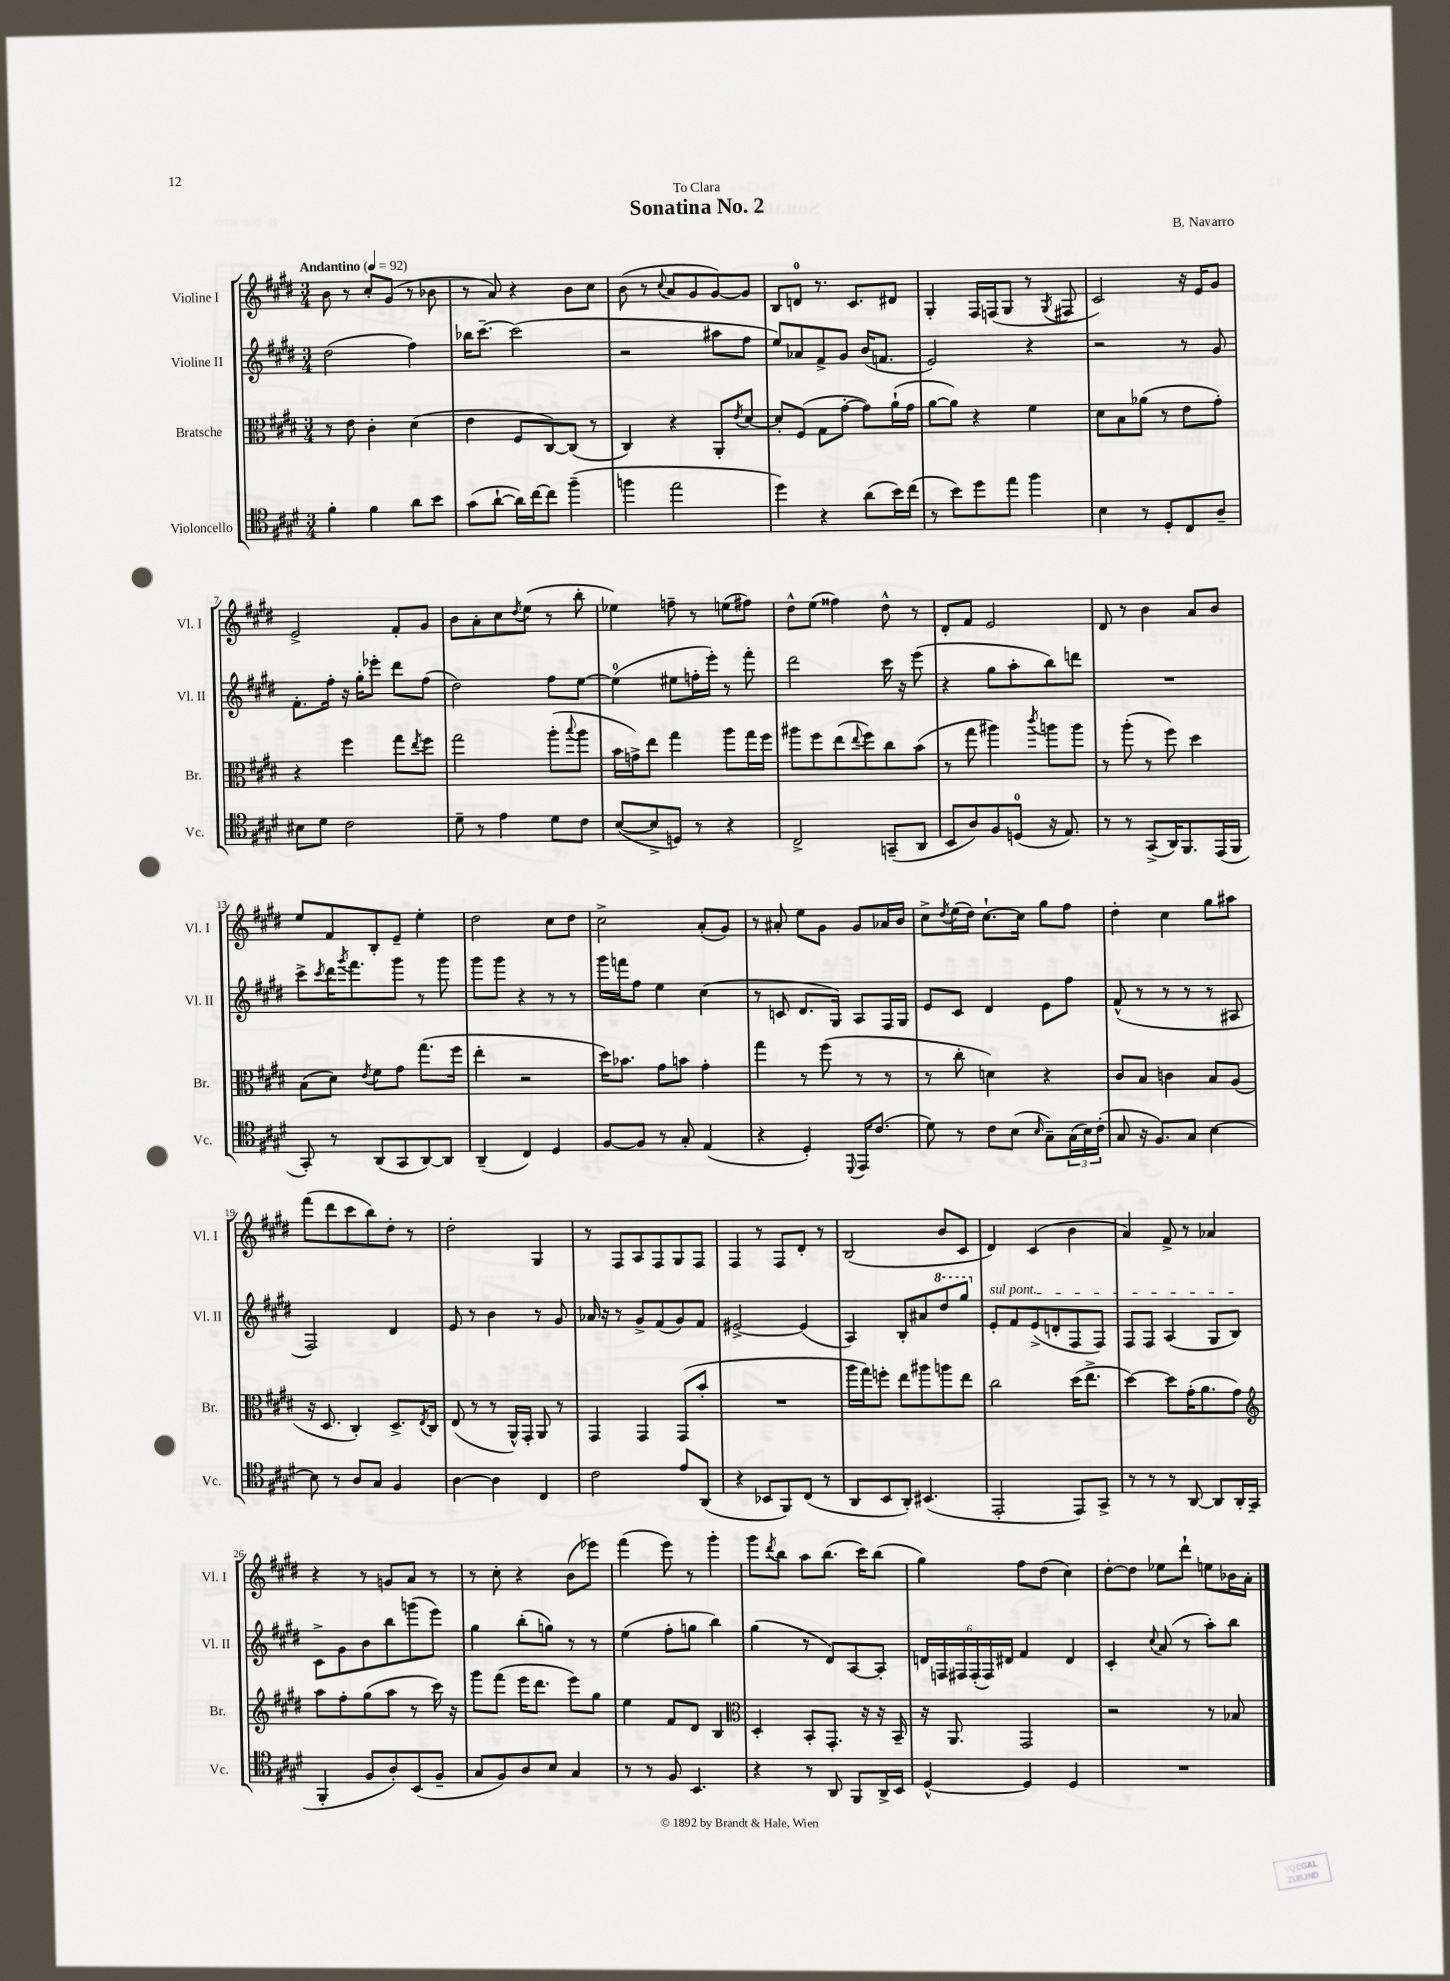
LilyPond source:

\header { title = "Sonatina No. 2" composer = "B. Navarro" dedication = "To Clara" }
<<
\new StaffGroup <<
\new Staff = "s0" \with { instrumentName = "Violine I" shortInstrumentName = "Vl. I" } {
    \clef treble \key e \major \numericTimeSignature \time 3/4 \tempo "Andantino" 4 = 92
    b'8 r8 cis''8-. gis'8( r8 bes'8 |
    r8 a'8) r4 b'8 cis''8 |
    b'8( r8 \appoggiatura { cis''8 } a'8 gis'8 gis'8~) gis'8 |
    b8 d'8-0 r8. cis'8. dis'8 |
    gis4-. fis16 f16( gis8 r8 \acciaccatura { gis8 } fis8 |
    cis'2) r16 e'16 gis'8 |
    e'2-> fis'8-. gis'8 |
    b'8 a'8-. cis''8 \acciaccatura { dis''8 } e''8( r8 b''8-. |
    ees''4) f''8-- r8 e''8( fis''8) |
    dis''8-^ e''8( fisis''4) dis''8-^ r8 |
    dis'8-. fis'8 e'2 |
    dis'8 r8 b'4 a'8 b'8 |
    e''8 fis'8 b8-. e'8-- e''4-. |
    dis''2 cis''8 dis''8 |
    cis''2-> a'8-.( gis'8) |
    r8 ais'8-. e''8 gis'8 gis'8 aes'16 b'16 |
    cis''8-> \acciaccatura { dis''8 } e''16( dis''16) cis''8.~-! cis''16 gis''8 fis''8 |
    dis''4-. cis''4 gis''8 ais''8 |
    fis'''8( dis'''8 cis'''8 b''8) dis''8-. r8 |
    dis''2-. gis4 |
    r8 fis8 a8 fis8 gis8 fis8 |
    fis4 r8 fis8 dis'8-. r8 |
    b2( b'8 cis'8 |
    dis'4) cis'4( b'4 |
    a'4) fis'8-> r8 aes'4 |
    r4 r8 g'8 a'8 r8 |
    r8 cis''8-. r4 b'8( ees'''8) |
    fis'''4( e'''8) r8 gis'''4-. |
    gis'''8 \acciaccatura { dis'''8 } b''8 a''8 b''8.( cis'''16) b''8( |
    gis''4) fis''8 dis''8( cis''4) |
    dis''8~-. dis''8 ees''8 dis'''8-! e''8 bes'16 a'16-. \bar "|." |
}
\new Staff = "s1" \with { instrumentName = "Violine II" shortInstrumentName = "Vl. II" } {
    \clef treble \key e \major \numericTimeSignature \time 3/4
    dis''2( fis''4) |
    bes''16 cis'''8.~-- cis'''2( |
    r2 ais''8 fis''8 |
    e''8) aes'8 fis'8-> gis'8 b'16( f'8. |
    e'2) r4 |
    r2 r8 gis'8 |
    fis'8.-. fis''16-. r16 gis''16-. ees'''8-. dis'''8 fis''8( |
    dis''2) fis''8 e''8~ |
    e''4-0( eis''8 f''16-. e'''16-.) r8 fis'''8-. |
    dis'''2 cis'''16 r16 e'''8( |
    r4 gis''8 a''8-. b''8) d'''8 |
    R2. |
    cis'''8-> \acciaccatura { cis'''8 } dis'''16 \acciaccatura { gis'''8 } fis'''8. gis'''8 r8 gis'''8 |
    gis'''8 gis'''8 r4 r8 r8 |
    gis'''16 f'''16 fis''8 e''4 cis''4( |
    r8 c'8 dis'8. gis16) a8 fis16 gis16 |
    e'8 cis'8 dis'4 e'8 fis''8 |
    fis'8-^( r8 r8 r8 r8 ais8 |
    fis2) dis'4 |
    e'8 r8 b'4 r8 gis'8 |
    aes'16 r16 r8 gis'8-> fis'8( gis'8) fis'8 |
    eis'2~-> eis'4( |
    a4) b8-. ais'8 \ottava #1 dis'''8 gis'''8 \ottava #0 |
    \once \override TextSpanner.bound-details.left.text = \markup { \italic "sul pont." } e'8-.\startTextSpan fis'8 e'8->( d'8-. fis8 fis8) |
    fis8 fis8 a4( gis8 b8\stopTextSpan) |
    cis'8-> gis'8 b'8 b''8 g'''8( e'''8) |
    gis''4 b''8-.( g''8) r8 r8 |
    e''4( fis''8-. g''8 b''4) |
    gis''4( r8 dis'8) a8~ a8-. |
    \tuplet 6/4 { d'16 f16 fis16 fis16-.( fis16) dis'16 } fis'4 dis'4 |
    cis'4-. \appoggiatura { cis''8 } a'8( r8 a''8-.) b''8 \bar "|." |
}
\new Staff = "s2" \with { instrumentName = "Bratsche" shortInstrumentName = "Br." } {
    \clef alto \key e \major \numericTimeSignature \time 3/4
    r8 e'8 cis'4-. dis'4( |
    e'4 fis8 cis8~) cis8( r8 |
    cis4) r4 a,8-. \acciaccatura { e'8 } dis'8~ |
    dis'8-. fis8( gis8 gis'8~-. gis'8) a'16-!( gis'16 |
    a'8~ a'8) r4 fis'4 |
    dis'8 b8 aes'8( r8 e'8 gis'8-.) |
    r4 fis''4 gis''8 \acciaccatura { e''8 } fis''8 |
    gis''2 a''8-.( \appoggiatura { b''8 } a''8 |
    b'16 g'16->) e''8 gis''4 a''8 gis''16 fis''16 |
    ais''8 fis''8 e''8( \appoggiatura { e''8 } fis''8) cis''8 b'8( |
    r8 gis''8 ais''4) \acciaccatura { cis'''8 } a''8 a''8 |
    r8 a''8-.( r8 fis''8) dis''4 |
    b8( dis'8) \acciaccatura { e'8 } fis'8 gis'8 gis''8.( fis''16 |
    e''4-. r2 |
    dis''16) bes'8. gis'8 b'8 gis'4-. |
    gis''4 r8 fis''8( r8 r8 |
    r8 cis''8-. d'4) r4 |
    cis'8 b8 c'4 b8 a8( |
    r16 dis8. cis4-.) dis8.-> \acciaccatura { e8 } cis16 |
    e8( r8 r8 a,16-^) gis,16-. a,8 r8 |
    gis,4 gis,4 gis,8( b'8-. |
    R2. |
    a''16 gis''16) f''8-. e''8 ais''8 a''8 e''8 |
    cis''2 dis''16( e''8.-> |
    dis''4~) dis''8 gis'16-.( a'8. gis'8) |
    \clef treble a''8 fis''8-. gis''8( a''8 r8 cis'''16) r16 |
    gis'''8 fis'''8( e'''16 dis'''8. e'''8) gis''8 |
    e''4 fis'8 dis'8 b4 |
    \clef alto dis4-. b,8-. gis,8.-. r16 r16 b,16-- |
    r16 a,8. gis,2 |
    r2 r8 bes8 \bar "|." |
}
\new Staff = "s3" \with { instrumentName = "Violoncello" shortInstrumentName = "Vc." } {
    \clef tenor \key e \major \numericTimeSignature \time 3/4
    fis'4-. fis'4 a'8 b'8 |
    gis'8( a'8~-! a'16) cis''16~ cis''8 fis''4--( |
    f''4 e''2 |
    dis''4) r4 a'8( b'16) cis''16( |
    r8 b'8) dis''8 e''8 fis''4 |
    b4 r8 dis8-. cis8 a8-- |
    bis8 dis'8 cis'2 |
    dis'8-- r8 e'4 dis'8 cis'8 |
    b8~( b8-> d8) r8 r4 |
    cis2-> g,8--( a,8 |
    b,8 a8) fis8 d8-0( r16 e8.) |
    r8 r8 gis,8->( a,16) fis,8. e,16( fis,16 |
    gis,8-.) r8 a,8( gis,8 a,8~) a,8 |
    a,4--( cis4) dis4 |
    fis8~ fis8 r8 gis8-. e4( |
    r4 dis4-.) \appoggiatura { dis,8 } e,16 cis'8.( |
    dis'8) r8 cis'8 b8( \grace { b16 } gis8--) \tuplet 3/2 { gis16( b16) cis'16-.( } |
    gis8 r16 fis8.) gis8 b4~ |
    b8 r8 a8 gis8 fis4 |
    a4~ a4 cis4 |
    cis'2 e'8 a,8( |
    r4 bes,8 fis,8) cis8( r8 |
    a,8 b,8 a,8-.) bis,4.( |
    e,2-. e,8) gis,8-> |
    r8 r8 r8 a,8~ a,8 a,16-. gis,16( |
    fis,4-. fis8 a8-.) b,8( fis8-- |
    gis8 fis8) a8 b8 gis4 |
    r8 r8 fis8 b,4. |
    r4 r8 a,8 fis,8 a,16-> b,16 |
    dis4~-^ dis4 dis4 |
    R2. \bar "|." |
}
>>
>>
